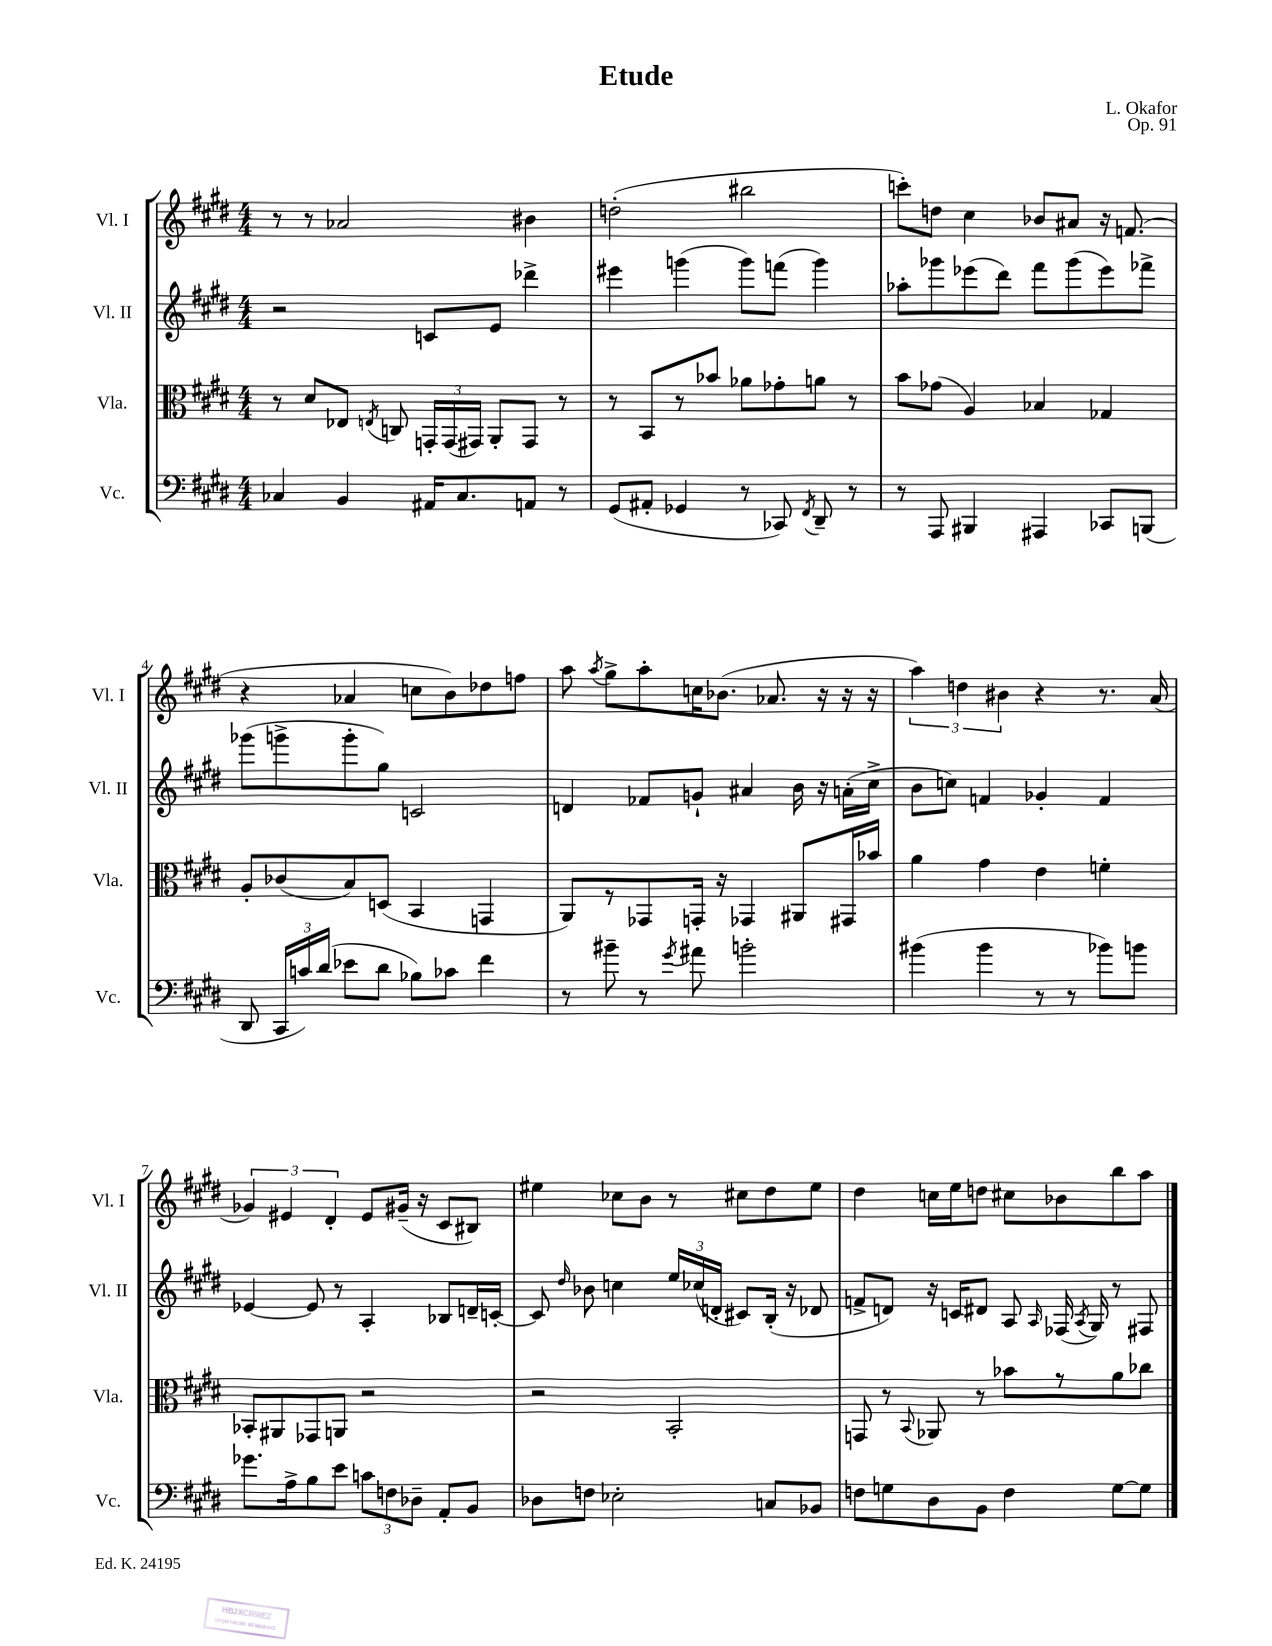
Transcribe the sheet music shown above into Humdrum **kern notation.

**kern	**kern	**kern	**kern
*part4	*part3	*part2	*part1
*staff4	*staff3	*staff2	*staff1
*I"Vc.	*I"Vla.	*I"Vl. II	*I"Vl. I
*I'Vc.	*I'Vla.	*I'Vl. II	*I'Vl. I
*clefF4	*clefC3	*clefG2	*clefG2
*k[f#c#g#d#]	*k[f#c#g#d#]	*k[f#c#g#d#]	*k[f#c#g#d#]
*M4/4	*M4/4	*M4/4	*M4/4
=1	=1	=1	=1
4C-X/	8r	2r	8r
.	8d#/L	.	8r
4BB/	8E-X/J	.	2a-X/
.	8qEn/	.	.
.	8Cn/	.	.
16AA#X/KL	24GGn'/LL	8cn/L	.
.	(24GG/	.	.
8.C-/	.	.	.
.	24GG#X/JJ)	.	.
.	8AA'/L	8e/J	.
8AAn/J	8GG#/J	4ddd-X^\	4b#X\
8r	8r	.	.
=2	=2	=2	=2
(8GG#/L	8r	4eee#X\	(2ddn'\
8AA#X'/J	8BB/L	.	.
4GG-X/	8r	(4gggn\	.
.	8b-X/J	.	.
8r	8a-X\L	8ggg\L)	2bb#X\
8CC-X/)	8g-X'\	(8fffn\J	.
8qFF#/	.	.	.
8DD#~/	8an\J	4ggg\)	.
8r	8r	.	.
=3	=3	=3	=3
8r	8b\L	8aa-X'\L	8cccn'\L)
8AAA/	(8g-X\J	8ggg-X\	8ddn\J
4BBB#X/	4A/)	(8eee-X\	4cc#\
.	.	8ddd#\J)	.
4AAA#X/	4B-X/	8fff#\L	8b-X/L
.	.	(8ggg-\	8a#X/J
8CC-X/L	4G-X/	8eee-\)	16r
.	.	.	(8.fn/
(8BBBn/J	.	8fff-X^\J	.
!!LO:LB:g=z
=4	=4	=4	=4
8DD#/	8A'/L	(8ggg-X\L	4r
24CC#/LL	(8c-X/	8gggn^\	.
24cn/)	.	.	.
(24d#/JJ	.	.	.
8e-X\L	8B/)	8ggg'\	4a-X/
8d#\J	(8Dn/J	8gg#\J)	.
8B-X\L)	4BB/	2cn/	8ccn\L
8c-X\J	.	.	8b\)
4f#\	4GGn/	.	8dd-X\
.	.	.	8ffn\J
=5	=5	=5	=5
8r	8AA/L)	4dn/	8aa\
.	.	.	8qaa/
8b#X~\	8r	.	8gg#^\L
8r	8GG-X/	8f-X/L	8aa'\
8qg#/	.	.	.
8a#X\	16GGn'/Jk	8gn`/J	16ccn\K
.	16r	.	(8.b-X\J
2bn'\	4GG-X/	4a#X/	.
.	.	.	8.a-X/
.	8AA#X/L	16b\	.
.	.	16r	16r
.	16GG#X/L	(16an'\LL	16r
.	16b-X/JJ	16cc#^\JJ	16r
=6	=6	=6	=6
(4b#X\	4a\	8b\L	6aa\)
.	.	8ccn\J)	.
.	.	.	6ddn\
4b#\	4g#\	4fn/	.
.	.	.	6b#X\
8r	4e\	4g-X'/	4r
8r	.	.	.
8b-X\L)	4fn'\	4f/	8.r
8bn\J	.	.	.
.	.	.	(16a/
!!LO:LB:g=z
=7	=7	=7	=7
8.g-X\L	8BB-X'/L	[4e-X/	6g-X/)
.	8AA#X/	.	.
.	.	.	6e#X/
16A^\k	.	.	.
8B\	8GG-X/	8e-/]	.
.	.	.	6d#'/
8e\J	8AAn/J	8r	.
12cn\L	2r	4A'/	8e#/L
12Fn\	.	.	.
.	.	.	(16g#X~/Jk
12D-X~\J	.	.	.
.	.	.	16r
8AA'/L	.	8B-X/L	8c#/L
8BB/J	.	16dn~/L	8B#X/J)
.	.	[16cn'/JJ	.
=8	=8	=8	=8
8D-X\L	2r	8c/]	4ee#X\
.	.	16qqdd#/	.
8Fn\J	.	8b-X\	.
2E-X'\	.	4ccn\	8cc-X\L
.	.	.	8b\J
.	2BB'/	24ee/LL	8r
.	.	(24cc-X/	.
.	.	24dn'/JJ	.
.	.	8c#X/L)	8cc#X\L
8Cn/L	.	(16B'/Jk	8dd#\
.	.	16r	.
8BB-X/J	.	8d-X/	8ee#\J
=9	=9	=9	=9
8Fn\L	8GGn/	8fn^/L	4dd#\
8Gn\	8r	8dn/J)	.
.	8qqBB/	.	.
8D#\	8AA-X/	16r	16ccn\LL
.	.	16cn/KL	16ee\J
8BB\J	8r	8d#X/J	8ddn\J
4F\	8b-X\L	8A/	8cc#X\L
.	.	16qqA/	.
.	8r	(16F-X/	8b-X\
.	.	8qA/	.
.	.	16G#/)	.
[8G\L	8a\	8r	8bb\
8G\J]	8cc-X\J	8F#X/	8aa\J
==	==	==	==
*-	*-	*-	*-
